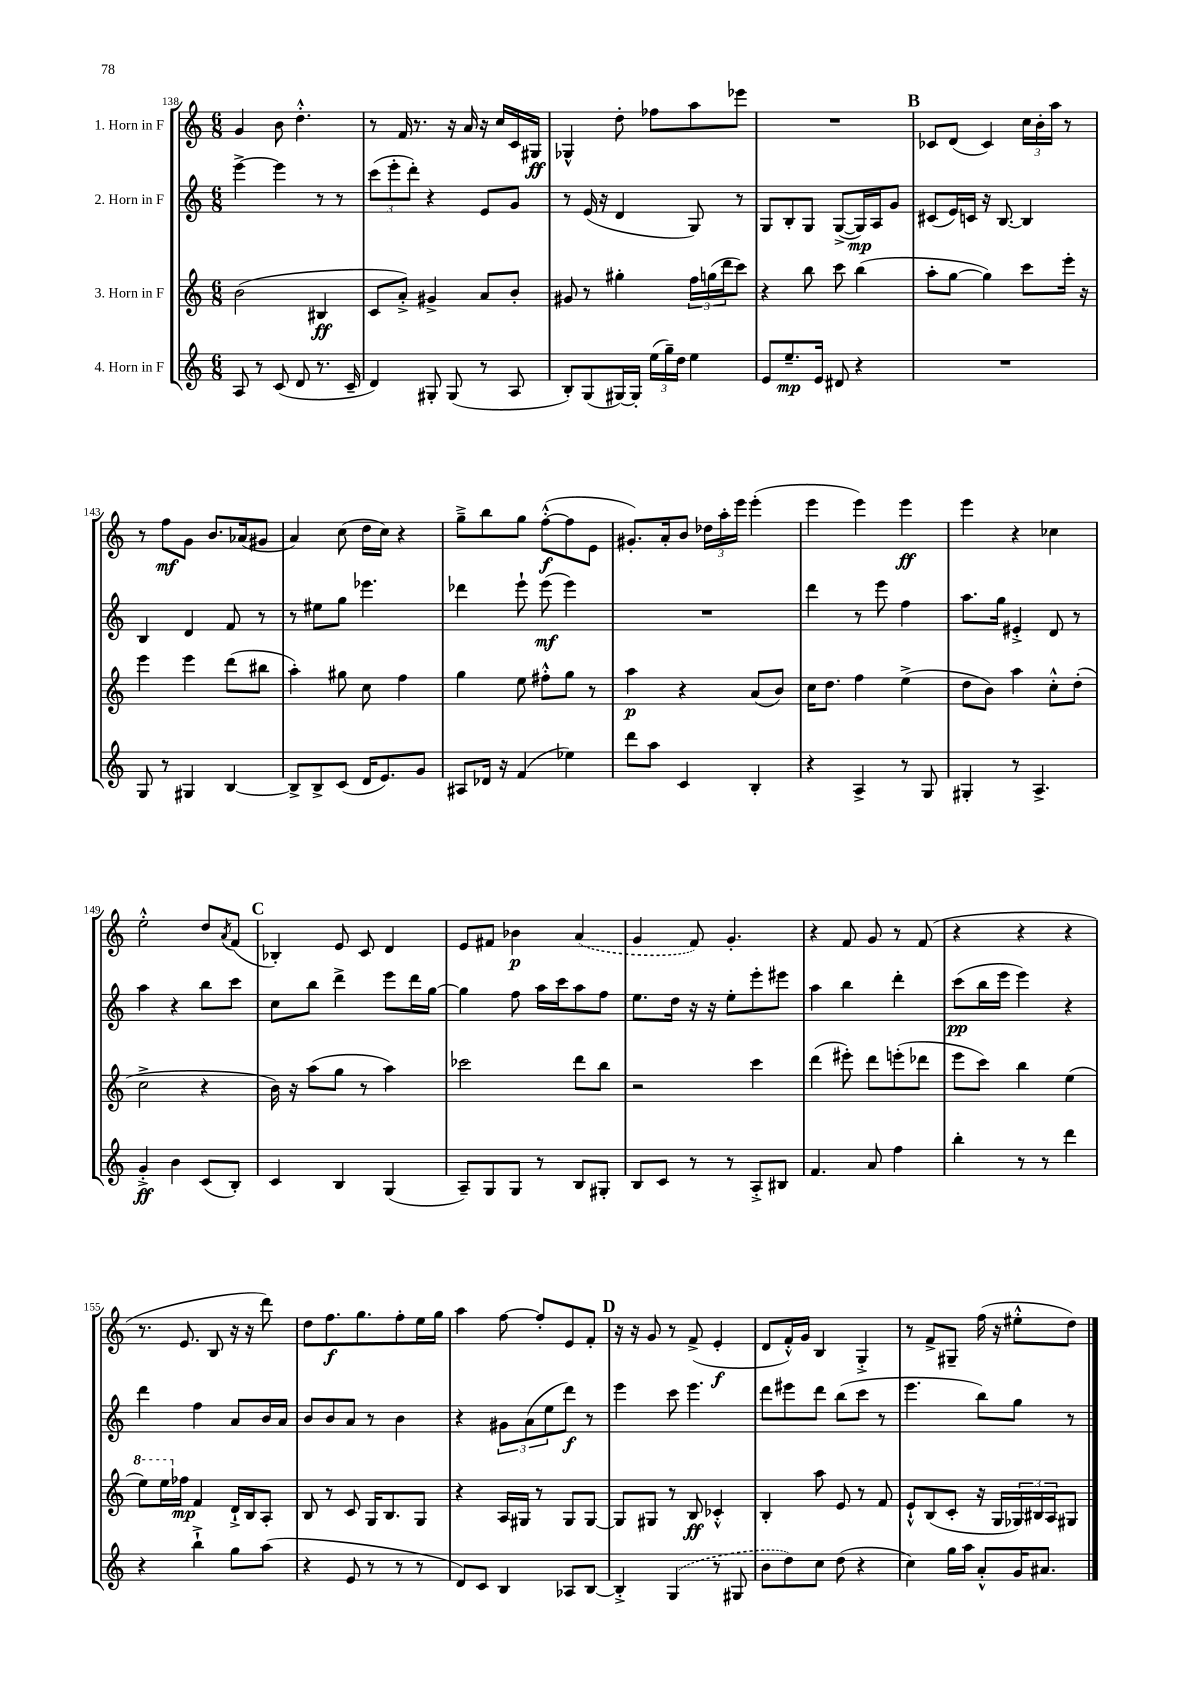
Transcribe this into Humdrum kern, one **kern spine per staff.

**kern	**kern	**kern	**kern
*staff4	*staff3	*staff2	*staff1
*clefG2	*clefG2	*clefG2	*clefG2
*k[]	*k[]	*k[]	*k[]
*M6/8	*M6/8	*M6/8	*M6/8
8A/	(2b\	[4eee^\	4g/
8r	.	.	.
(8c/	.	4eee\]	8b\
8d/	.	.	4.dd'^^\
8.r	4B#/	8r	.
.	.	8r	.
16c~/	.	.	.
=	=	=	=
4d/)	8c/L	(12ccc\L	8r
.	.	12eee'\	.
.	8a'^/J)	.	16f/
.	.	12ddd'\J)	.
.	.	.	8.r
8G#'/	4g#^/	4r	.
(8G#/	.	.	16r
.	.	.	16a/
8r	8a/L	8e/L	16r
.	.	.	16cc/LL
8A/	8b'/J	8g/J	16c/
.	.	.	16G#/JJ
=	=	=	=
8B'/L)	8g#/	8r	4G-^^/
(8G/	8r	(16e/	.
.	.	16r	.
[16G#/L)	4gg#'\	4d/	8dd'\
16G#'/]JJ	.	.	.
(24ee\LL	.	.	8ff-\L
24gg~\)	.	.	.
24dd\JJ	.	.	.
4ee\	24ff\LL	8G/)	8aa\
.	(24gg\	.	.
.	24ddd\J	.	.
.	8ccc\J)	8r	8eee-\J
=	=	=	=
8e/L	4r	8G/L	2.r
8.ee~/	.	8B'/	.
.	8bb\	8G/J	.
16e/Jk	.	.	.
8d#/	8ccc\	([8G^/L	.
4r	(4bb\	16G/]L)	.
.	.	16A/J	.
.	.	8g/J	.
=	=	=	=
2.r	8aa'\L	(8c#/L	8c-/L
.	[8gg\J	16e/L)	(8d/J
.	.	16c/JJ	.
.	4gg\])	16r	4c-/)
.	.	[8.B/	.
.	8ccc\L	4B/]	24cc\LL
.	.	.	24b'\
.	.	.	24aa\JJ
.	16eee'\Jk	.	8r
.	16r	.	.
=	=	=	=
8G/	4eee\	4B/	8r
8r	.	.	8ff\L
4G#/	4eee\	4d/	8g\J
.	.	.	8.b/L
[4B/	(8ddd\L	8f/	.
.	.	.	(16a-/k
.	8bb#\J	8r	8g#/J
=	=	=	=
8B^/]L	4aa'\)	8r	4a/)
8B^/	.	8ee#\L	.
(8c/J	8gg#\	8gg\J	(8cc\
16d/LK	8cc\	4.eee-\	16dd\LL
8.e/)	.	.	16cc\JJ)
.	4ff\	.	4r
8g/J	.	.	.
=	=	=	=
8A#/L	4gg\	4ddd-\	8gg~^\L
16d-/Jk	.	.	8bb\
16r	.	.	.
(4f/	8ee\	8eee`\	8gg\J
.	8ff#'^^\L	(8eee\	([8ff'^^\L
4ee-\)	8gg\J	4eee\)	8ff\]
.	8r	.	8e\J
=	=	=	=
8ddd\L	4aa\	2.r	8.g#'/L)
8aa\J	.	.	.
.	.	.	16a'/k
4c/	4r	.	8b/J
.	.	.	24dd-\LL
.	.	.	24aa'\
.	.	.	24eee\JJ
4B'/	(8a/L	.	(4eee'\
.	8b/J)	.	.
=	=	=	=
4r	16cc\LK	4ddd\	4eee\
.	8.dd\J	.	.
4A^/	4ff\	8r	4eee\)
.	.	8eee\	.
8r	(4ee^\	4ff\	4eee\
8G/	.	.	.
=	=	=	=
4G#'/	8dd\L	8.aa\L	4eee\
.	8b\J)	.	.
.	.	16gg\Jk	.
8r	4aa\	4e#'^/	4r
4.A^/	.	.	.
.	8cc'^^\L	8d/	4cc-\
.	(8dd'\J	8r	.
=	=	=	=
4g'^/	2cc^\	4aa\	2ee'^^\
4b\	.	4r	.
(8c/L	4r	8bb\L	8dd/L
.	.	.	8qa/
8B'/J)	.	8ccc\J	(8f/J
=	=	=	=
4c/	16b\)	8cc\L	4B-'/)
.	16r	.	.
.	(8aa\L	8bb\J	.
4B/	8gg\J	4ddd^\	8e/
.	8r	.	8c/
(4G/	4aa\)	8eee\L	4d/
.	.	16ddd\L	.
.	.	[16gg\JJ	.
=	=	=	=
8A~/L)	2ccc-\	4gg\]	8e/L
8G/	.	.	8f#/J
8G/J	.	8ff\	4b-\
8r	.	16aa\LL	.
.	.	16ccc\J	.
8B/L	8ddd\L	8aa\	(4a/
8G#'/J	8bb\J	8ff\J	.
=	=	=	=
8B/L	2r	8.ee\L	4g/
8c/J	.	.	.
.	.	16dd\Jk	.
8r	.	16r	8f/)
.	.	16r	.
8r	.	8ee'\L	4.g'/
8A'^/L	4ccc\	8eee'\	.
8B#/J	.	8eee#\J	.
=	=	=	=
4.f/	(4ddd\	4aa\	4r
.	8eee#'\)	4bb\	8f/
8a/	8ddd\L	.	8g/
4ff\	(8eee'\	4ddd'\	8r
.	8ddd-\J	.	(8f/
=	=	=	=
4bb'\	8eee\L	(8ccc\L	4r
.	8ccc\J)	16bb\L	.
.	.	16eee\JJ	.
8r	4bb\	4eee\)	4r
8r	.	.	.
4ddd\	(4ee\	4r	4r
=	=	=	=
4r	8eee\L)	4ddd\	8.r
.	16eee\L	.	.
.	16ff-\JJ	.	8.e/
4bb`^\	4f/	4ff\	.
.	.	.	8B/
8gg\L	16d`^/LL	8a/L	16r
.	16B/J	.	16r
(8aa\J	8A'/J	16b/L	8ddd\)
.	.	16a/JJ	.
=	=	=	=
4r	8B/	8b/L	8dd\L
.	8r	8b/	8.ff\
8e/	8c/	8a/J	.
.	.	.	8.gg\
8r	16G/LK	8r	.
.	8.B/	.	.
8r	.	4b\	8ff'\
8r	8G/J	.	16ee\L
.	.	.	16gg\JJ
=	=	=	=
8d/L)	4r	4r	4aa\
8c/J	.	.	.
4B/	16A/LL	12g#\L	[8ff\
.	16G#/JJ	.	.
.	.	(12a\	.
.	8r	.	8ff'/]L
.	.	12ee\	.
8A-/L	8G#/L	8ddd\J)	8e/
[8B/J	[8G#/J	8r	8f'/J
=	=	=	=
4B'^/]	8G#/]L	4eee\	16r
.	.	.	16r
.	8G#/J	.	8g/
(4G/	8r	8ccc\	8r
.	8B/	4.eee\	(8f^/
8r	4c-'^^/	.	4e'/
8G#/	.	.	.
=	=	=	=
8b\L	4B'/	8ddd\L	8d/L
8dd\)	.	8eee#\	16f'^^/L)
.	.	.	16g/JJ
8cc\J	8aa\	8ddd\J	4B/
(8dd\	8e/	(8bb\L	.
4r	8r	8ccc\J	4G'^/
.	8f/	8r	.
=	=	=	=
4cc\)	8e`^^/L	4.eee\	8r
.	(8B/	.	8f^/L
16gg\LL	8c'/J	.	8G#~/J
16aa\JJ	.	.	.
8a'^^/L	16r	8bb\L)	(16ff\
.	16G/LL	.	16r
16g/K	24G-/)	8gg\J	8ee#'^^\L
.	24B#/	.	.
8.a#/J	.	.	.
.	24A/J	.	.
.	8G#/J	8r	8dd\J)
==	==	==	==
*-	*-	*-	*-
